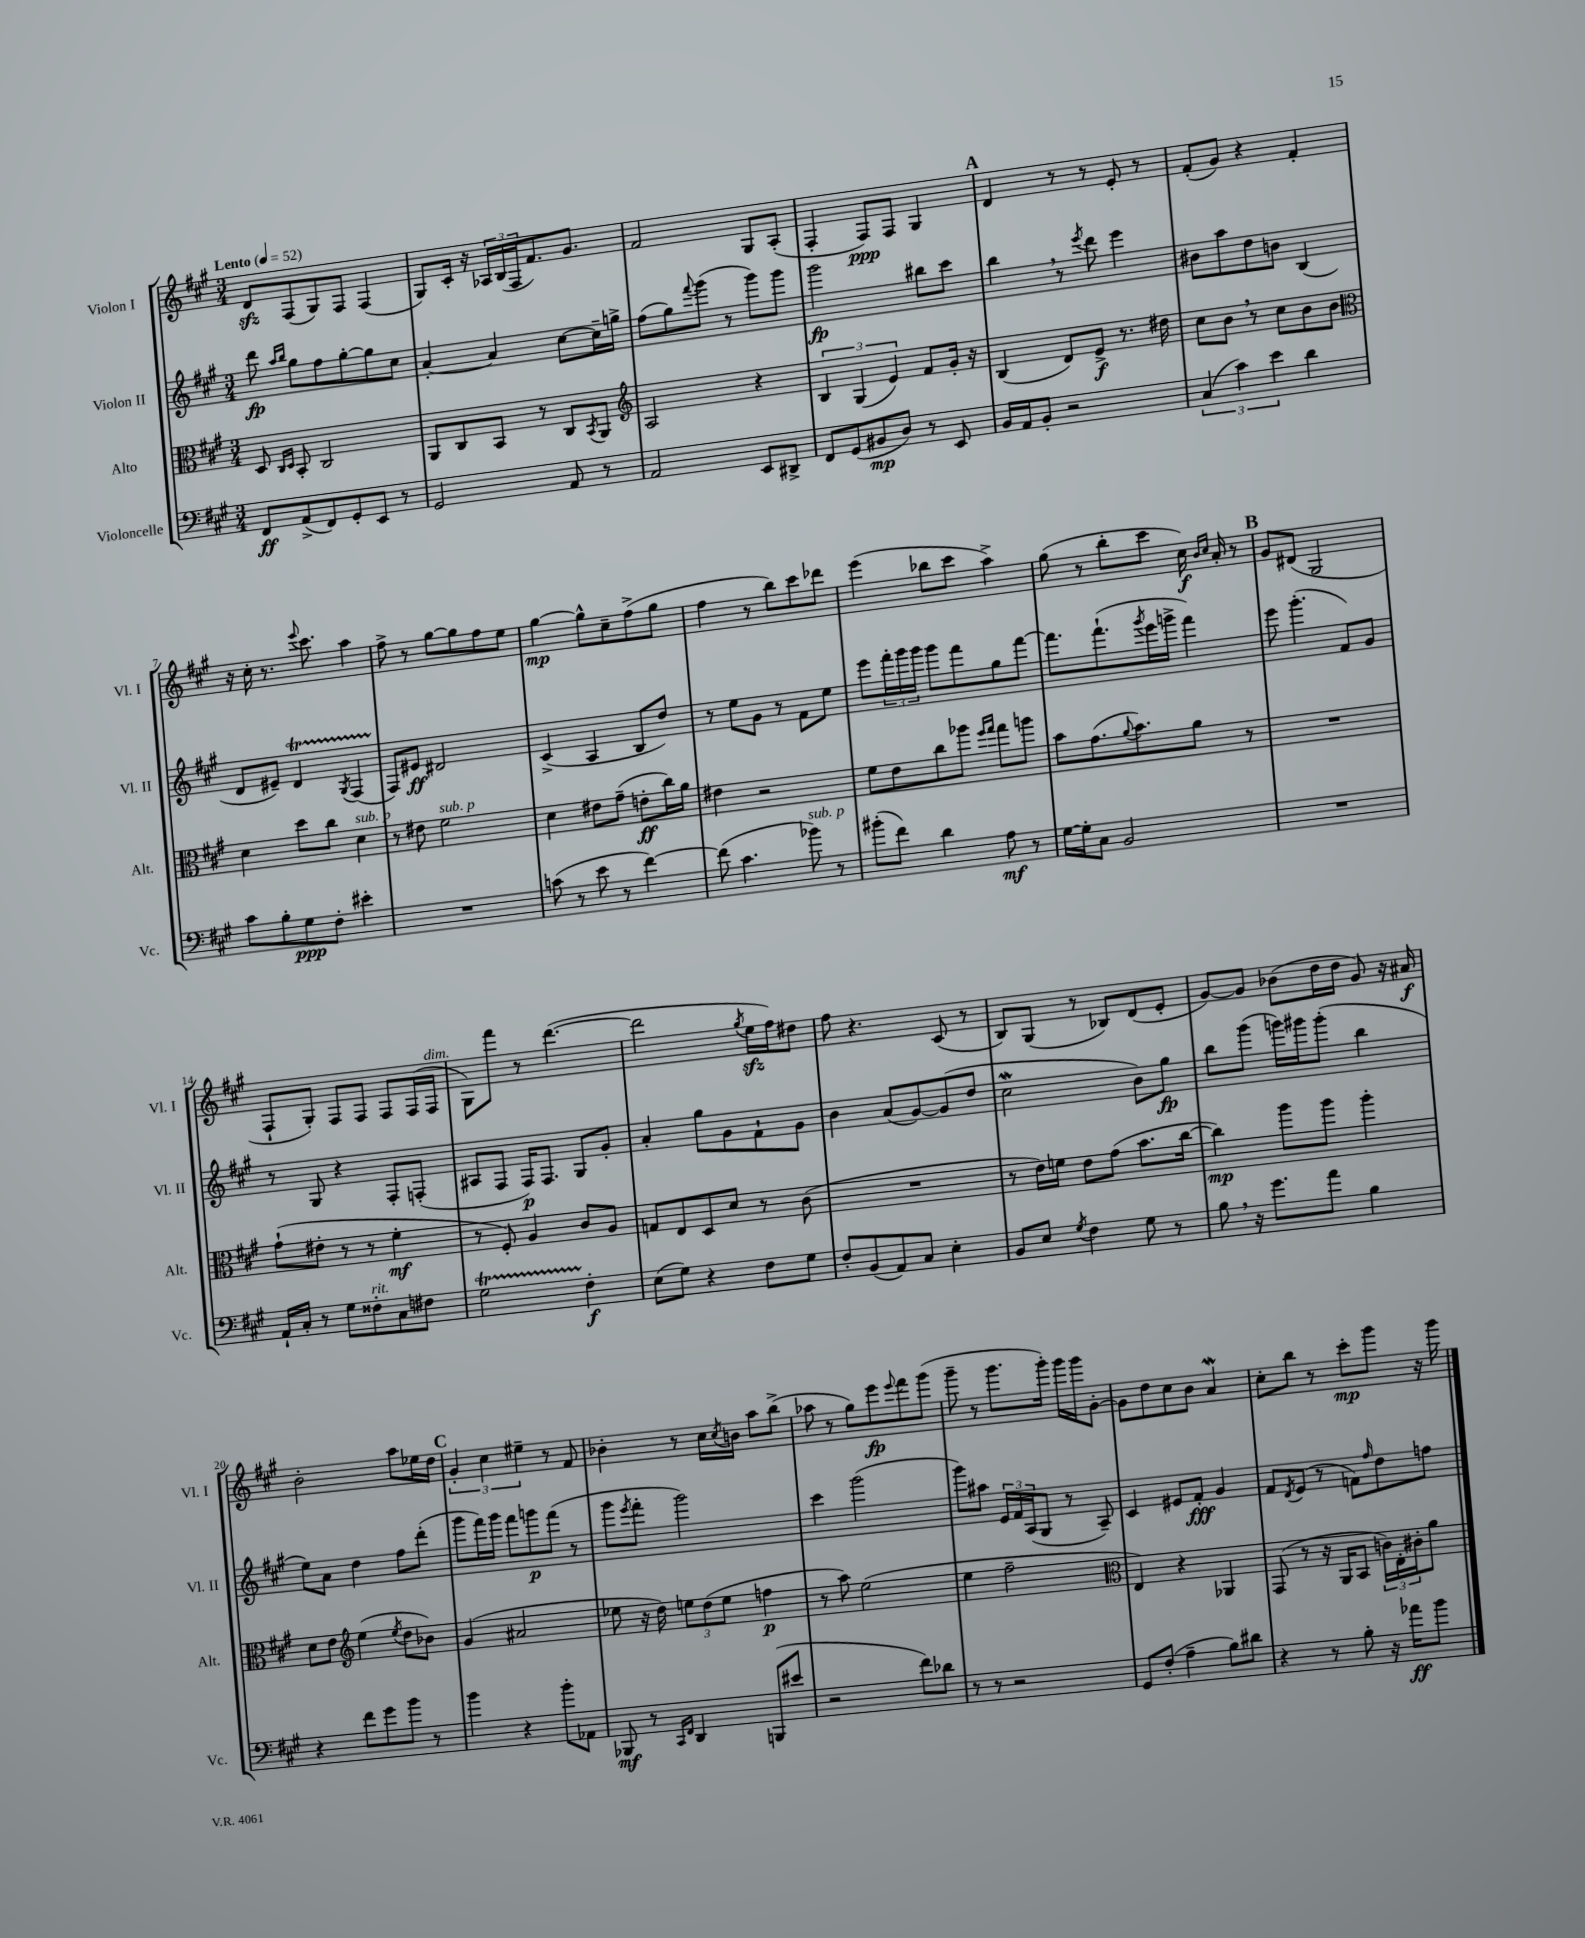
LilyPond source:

<<
\new StaffGroup <<
\new Staff = "s0" \with { instrumentName = "Violon I" shortInstrumentName = "Vl. I" } {
    \clef treble \key a \major \numericTimeSignature \time 3/4 \tempo "Lento" 4 = 52
    d'8\sfz fis8( gis8) fis8 fis4( |
    gis8) cis'16-. r16 \tuplet 3/2 { aes16 b16( fis16 } fis'8.) gis'8. |
    fis'2 gis8 a8-.( |
    fis4-. fis8\ppp) fis8 gis4 |
    \mark \markup { \bold "A" } d'4 r8 r8 e'8-. r8 |
    fis'8-.( gis'8) r4 fis'4-. |
    r16 cis''16-. r8. \appoggiatura { e'''8 } cis'''8. a''4 |
    fis''8-> r8 gis''8~ gis''8 fis''8 e''8 |
    gis''4~\mp gis''8-^ cis''8-- fis''8->( gis''8 |
    fis''4 r8 b''8) cis'''8 des'''8 |
    e'''4( bes''8 cis'''8 a''4->) |
    gis''8( r8 b''8-. cis'''8 cis''16\f) \grace { b'16 cis''16 } a'16-. r8 |
    \mark \markup { \bold "B" } gis'8 dis'8( gis2 |
    fis8-! gis8-.) fis8 fis8 fis8 fis16( fis16^\markup { \italic "dim." } |
    gis8) fis'''8 r8 d'''4.~( |
    d'''2 \acciaccatura { gis''8 } e''16\sfz fis''16) dis''8 |
    fis''8 r4. cis'8( r8 |
    b8) gis8( r8 bes8) d'8( e'8-. |
    gis'8~) gis'8 bes'8( d''16 d''16 gis'8) r16 ais'16\f |
    b'2-. a''8 ees''16 d''16 |
    \mark \markup { \bold "C" } \tuplet 3/2 { gis'4-. cis''4 eis''4-- } r8 fis'8 |
    bes'4-. r8 cis''16 \acciaccatura { cis''8 } b'16 a''8 b''8->( |
    aes''8 r8 gis''8) e'''8\fp \appoggiatura { e'''8 } fis'''8 gis'''8( |
    gis'''8-- r8 gis'''8. gis'''16-.) gis'''16 gis'''16 gis'8~-. |
    gis'8 d''8 cis''8 b'8 a'4\mordent |
    cis''8-. b''8 r8 cis'''8-.\mp gis'''8 r16 gis'''16 \bar "|." |
}
\new Staff = "s1" \with { instrumentName = "Violon II" shortInstrumentName = "Vl. II" } {
    \clef treble \key a \major \numericTimeSignature \time 3/4
    d'''8\fp \grace { a''16 b''16 } gis''8 fis''8 gis''8~-. gis''8 cis''8 |
    a'4~-. a'4 cis''8~ cis''16-- g''16-> |
    fis''8( gis''8) \appoggiatura { fis'''8 } gis'''8( r8 gis'''8) gis'''8 |
    gis'''2\fp bis''8 cis'''8 |
    \mark \markup { \bold "A" } b''4 \breathe r8 \acciaccatura { e'''8 } d'''8 e'''4 |
    bis'8 a''8 d''8 b'8 b4( |
    d'8 eis'8--) d'4\startTrillSpan \acciaccatura { gis8 } fis4( |
    fis8\stopTrillSpan) eis'8\ff dis'2 |
    cis'4->( a4 b8 d''8) |
    r8 e''8 gis'8 r8 fis'8 e''8 |
    e'''8 \tuplet 3/2 { fis'''16-. gis'''16 gis'''16 } gis'''8 fis'''8 gis''8 fis'''8~ |
    fis'''8. fis'''8.-!( \acciaccatura { gis'''8 } e'''16 g'''16-> fis'''4) |
    \mark \markup { \bold "B" } e'''8 gis'''4.-.( fis'8) gis'8 |
    r8 gis8 r4 fis8-. f8-.( |
    ais8 fis8 fis16\p) fis8. gis8 gis'8-. |
    a'4-. gis''8 gis'8 fis'8-! gis'8 |
    b'4 a'8( gis'8~) gis'8( d''8 |
    cis''2\mordent b'8) gis''8\fp |
    b''8 gis'''8( g'''16) gis'''16 gis'''8-.( b''4 |
    e''8) a'8 d''4 fis''8 d'''8-.( |
    \mark \markup { \bold "C" } gis'''8 fis'''16) gis'''16 fis'''8 g'''8\p fis'''8( r8 |
    gis'''8 \acciaccatura { e'''8 } fis'''8-. gis'''2) |
    cis'''4 gis'''2( |
    gis'''8) ais''8 \tuplet 3/2 { e'16 fis'16 a16( } gis8 r8 a8--) |
    cis'4 eis'8 fis'8-.\fff gis'4 |
    fis'8 \acciaccatura { d'8 } e'8( r8 f'8) \grace { fis''16 } d''8 f''8 \bar "|." |
}
\new Staff = "s2" \with { instrumentName = "Alto" shortInstrumentName = "Alt." } {
    \clef alto \key a \major \numericTimeSignature \time 3/4
    d8 \grace { cis16 d16 } b,8-. cis2 |
    a,8 cis8 b,8 r8 cis8 \acciaccatura { b,8 } a,8 |
    \clef treble a2 r4 |
    \tuplet 3/2 { b4 gis4( e'4) } fis'8 gis'16-. r16 |
    \mark \markup { \bold "A" } b4( d'8) e'8->\f r8. dis''16 |
    cis''8 b'8 \breathe r8 cis''8 b'8 b'8 |
    \clef alto d'4 d''8 cis''8 d'4^\markup { \italic "sub. p" } |
    r8 eis'8 fis'2^\markup { \italic "sub. p" } |
    d'4 eis'8 gis'8--( e'8-.\ff cis''16) a'16 |
    eis'4 r2 |
    fis'8 e'8 cis''8 aes''8 \grace { fis''16 gis''16 } gis''8 a''8 |
    b'8 gis'8.( \appoggiatura { a'8 } b'8.) a'8 r8 |
    \mark \markup { \bold "B" } R2. |
    gis'8-!( eis'8-. r8 r8 fis'4-.\mf |
    r8 fis8-.) a4 cis'8 a8 |
    g8 e8 d8 d'8 r8 cis'8( |
    R2. |
    r8 e'16) f'16 e'8 gis'8( b'8. cis''16~ |
    cis''4\mp) a''8 a''8 a''4-. |
    d'8 e'8 \clef treble e''4( \acciaccatura { e''8 } d''8 bes'8) |
    \mark \markup { \bold "C" } gis'4( ais'2 |
    ees''8 r16 d''16) \tuplet 3/2 { e''8 d''8( e''8 } f''4\p |
    r8 a''8) e''2( |
    e''4 fis''2-- |
    \clef alto e4) r4 aes,4 |
    gis,8( r8 r16 a,16 b,8 \tuplet 3/2 { c'16) e16-. cis'16-. } a'8 \bar "|." |
}
\new Staff = "s3" \with { instrumentName = "Violoncelle" shortInstrumentName = "Vc." } {
    \clef bass \key a \major \numericTimeSignature \time 3/4
    fis,8\ff a,8->( fis,8) gis,8-. e,8 r8 |
    gis,2 a,8 r8 |
    a,2 e,8 dis,8-> |
    fis,8 gis,8( bis,8\mp d8) r8 e,8 |
    \mark \markup { \bold "A" } b,16 a,16 b,8-. r2 |
    \tuplet 3/2 { cis4( cis'4) e'4 } d'4 |
    cis'8 b8-. gis8\ppp fis8-. eis'4-. |
    R2. |
    c'8( r8 e'8 r8 fis'4~) |
    fis'8( cis'4. bes'8^\markup { \italic "sub. p" }) r8 |
    bis'8-.( fis'8) d'4 a8\mf r8 |
    gis16~ gis16-. cis8 b,2 |
    \mark \markup { \bold "B" } R2. |
    a,16-! cis16-. r8 gis8 fisis8-.^\markup { \italic "rit." } cis8 fis8 |
    gis2\startTrillSpan fis4-.\stopTrillSpan\f |
    e8( gis8) r4 fis8 gis8 |
    fis8-. b,8( a,8) cis8 e4-. |
    b,8 e8 \acciaccatura { gis8 } fis4 gis8 r8 |
    b8 \breathe r16 gis'8. a'8 b4 |
    r4 fis'8 gis'8 b'8 r8 |
    \mark \markup { \bold "C" } b'4 r4 b'8-. aes,8 |
    bes,,8\mf r8 \grace { cis,16 fis,16 } d,4 b,,8( eis'8 |
    r2 fis'8) des'8 |
    r8 r8 r2 |
    gis,8 fis8-.( a4-- b8) dis'8 |
    r4 r8 b8-. r16 aes'16\ff b'8 \bar "|." |
}
>>
>>
